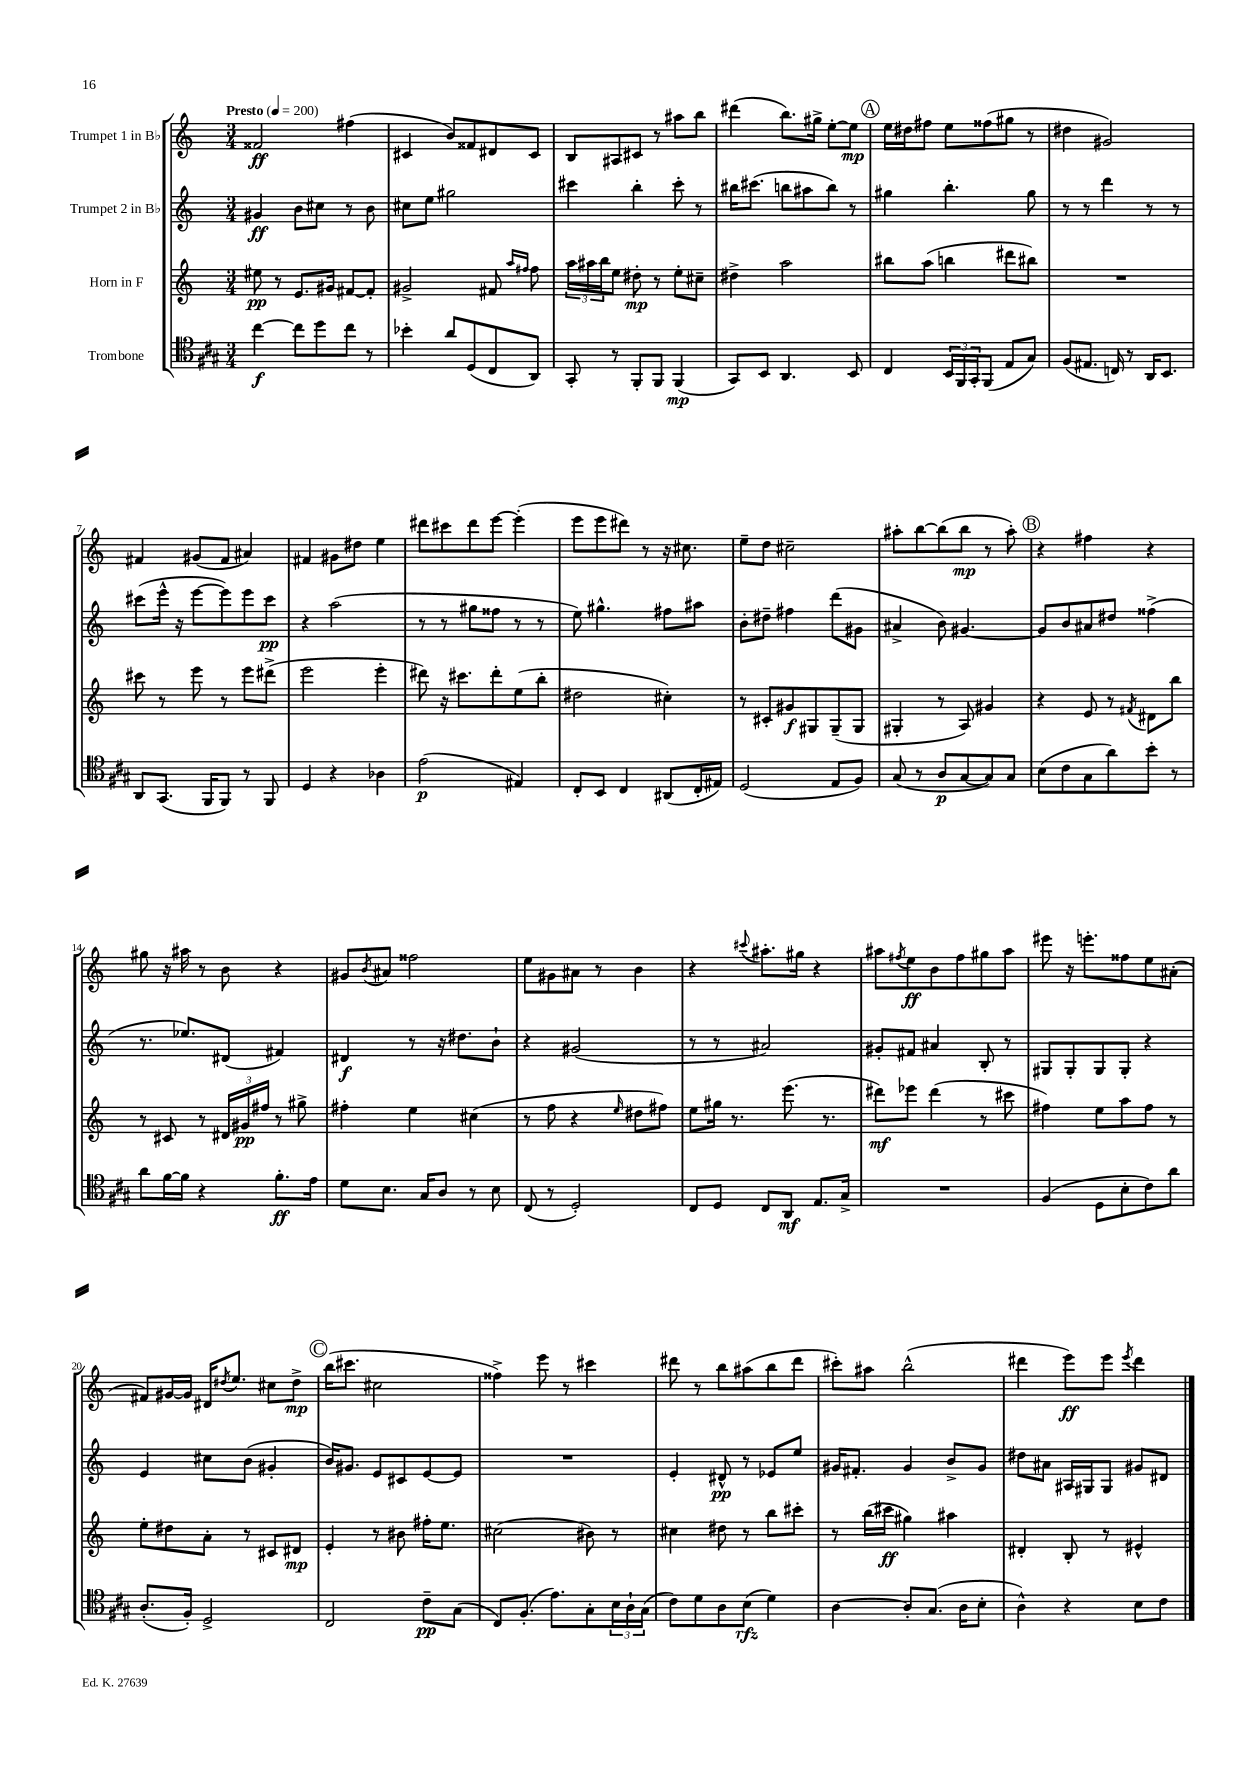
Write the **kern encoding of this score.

**kern	**kern	**kern	**kern
*staff4	*staff3	*staff2	*staff1
*clefC4	*clefG2	*clefG2	*clefG2
*k[f#c#g#]	*k[]	*k[]	*k[]
*M3/4	*M3/4	*M3/4	*M3/4
*MM200	*MM200	*MM200	*MM200
[4cc#	8ee#	4g#	2f##
.	8r	.	.
8cc#]	8.e	8b	.
8dd	.	8cc#	.
.	16g#	.	.
8cc#	[8f#	8r	(4ff#
8r	8f#']	8b	.
=	=	=	=
4b-'	2g#^	8cc#	4c#
.	.	8ee	.
8a	.	2gg#	8b)
(8D	.	.	8f##
8C#	8f#	.	8d#
.	16qqaa	.	.
.	16qqff#	.	.
8AA)	8ff#	.	8c#
=	=	=	=
8GG#'	24aa	4ccc#	8B
.	24aa#	.	.
.	24bb	.	.
8r	8ee	.	8A#
8FF#'	8dd#'	4bb'	8c#
8FF#	8r	.	8r
(4FF#	8ee'	8ccc#'	8aa#
.	8cc#~	8r	8bb
=	=	=	=
8GG#)	4dd#^	16bb#	(4ddd#
.	.	(8.ccc#	.
8BB	.	.	.
4.AA	2aa	8bb	8.bb)
.	.	8aa#	.
.	.	.	16gg#^
.	.	8bb)	[8ee'
8BB	.	8r	8ee]
=	=	=	=
4C#	8bb#	4gg#	16ee
.	.	.	16dd#
.	(8aa	.	8ff#
24BB	4bb	4.bb'	8ee
24FF#	.	.	.
24GG#'	.	.	.
(8FF#	.	.	(8ff##
8E	8ddd#	.	8gg#
8G#)	8bb#)	8gg#	8r
=	=	=	=
(8F#	2.r	8r	4dd#
8.E#	.	8r	.
.	.	4ddd	2g#)
16C)	.	.	.
8r	.	.	.
16AA	.	8r	.
8.BB	.	.	.
.	.	8r	.
=	=	=	=
8AA	8ccc#	(8ccc#	4f#
(8.GG#	8r	16eee^^	.
.	.	16r	.
.	8eee	[8eee	(8g#
16FF#	.	.	.
8FF#)	8r	8eee])	8f#
8r	8eee	8eee	4a#)
8FF#	(8ddd#^	8ccc#	.
=	=	=	=
4D	2eee	4r	4f#
4r	.	(2aa	8g#
.	.	.	8dd#
4A-	4eee'	.	4ee
=	=	=	=
(2e	8ddd#)	8r	8ddd#
.	16r	8r	8ccc#
.	8.ccc#	.	.
.	.	8gg#	8ddd#
.	8ddd#'	8ff##	[8eee
4E#)	(8ee	8r	(4eee']
.	8bb'	8r	.
=	=	=	=
8C#'	2dd#	8ee)	8eee
8BB	.	4.gg#^^	8eee
4C#	.	.	8ddd#)
.	.	.	8r
(8AA#	4cc#')	8ff#	16r
.	.	.	8.cc#
16C#'	.	8aa#	.
16E#)	.	.	.
=	=	=	=
(2D	8r	8b'	8ee~
.	8c#'	8dd#~	8dd
.	8g#	4ff#	2cc#~
.	8G#	.	.
8E	(8G#~	(8ddd	.
8F#)	8G#	8g#	.
=	=	=	=
(8G#	4G#'	4a#^	8aa#'
8r	.	.	[8bb
8A	8r	8b)	(8bb]
[8G#	8A)	[4.g#	8bb
8G#])	4g#	.	8r
8G#	.	.	8aa#')
=	=	=	=
(8B	4r	8g#]	4r
8c#	.	8b	.
8G#	8e	8a#	4ff#
8a)	8r	8dd#	.
.	8qf#	.	.
8b'	8d#	(4ff##^	4r
8r	8bb	.	.
=	=	=	=
8a	8r	8.r	8gg#
[16f#	8c#	.	16r
16f#]	.	8.ee-)	16aa#
4r	8r	.	8r
.	24d#	(8d#	8b
.	24g#	.	.
.	24ff#	.	.
8.f#'	8r	4f#)	4r
.	8gg#^	.	.
16e	.	.	.
=	=	=	=
8d	4ff#'	4d#	8g#
.	.	.	8qb
8.B	.	.	8a#
.	4ee	8r	2ff##
16G#	.	.	.
8A	.	16r	.
.	.	8.dd#	.
8r	(4cc#	.	.
8B	.	8b`	.
=	=	=	=
(8C#	8r	4r	8ee
8r	8ff	.	8g#
2D')	4r	(2g#	8a#
.	.	.	8r
.	16qqee	.	.
.	8dd#	.	4b
.	8ff#)	.	.
=	=	=	=
8C#	8ee	8r	4r
8D	16gg#	8r	.
.	8.r	.	.
.	.	.	8qqccc#
8C#	.	2a#)	8.aa#'
8AA	(8.eee	.	.
.	.	.	16gg#
8.E	.	.	4r
.	8.r	.	.
16G#^	.	.	.
=	=	=	=
2.r	8ddd#)	8g#'	8aa#
.	.	.	8qff#
.	8eee-	8f#	8ee
.	(4ddd#	4a#	8b
.	.	.	8ff#
.	8r	8B'	8gg#
.	8ccc#	8r	8aa#
=	=	=	=
(4F#	4ff#)	8G#	8eee#
.	.	8G#'	16r
.	.	.	8.eee'
8D	8ee	8G#	.
8B'	8aa	8G#'	8ff##
8c#)	8ff#	4r	8ee
8a	8r	.	(8a#'
=	=	=	=
(8.A'	8ee'	4e	8f#)
.	8dd#	.	[16g#
16F#')	.	.	16g#]
2D^	8a'	8cc#	16d#
.	.	.	8qdd#
.	.	.	8.ee
.	8r	(8b	.
.	8c#	4g#'	8cc#
.	8d#	.	8dd#^
=	=	=	=
2C#	4e'	16b)	(16bb
.	.	8.g#	8.ccc#
.	8r	8e	2cc#
.	8b#	8c#	.
8c#~	16ff#'	[8e	.
.	8.ee	.	.
(8G#	.	8e]	.
=	=	=	=
8C#)	(2cc#	2.r	4ff##^)
(8.F#'	.	.	.
.	.	.	8eee
8.e)	.	.	.
.	.	.	8r
8G#'	8b#)	.	4ccc#
24B	8r	.	.
24A`	.	.	.
(24G#	.	.	.
=	=	=	=
8c#)	4cc#	4e'	8ddd#
8d	.	.	8r
8A	8dd#	8d#^^	8bb
(8B	8r	8r	(8aa#
4d)	8bb	8e-	8bb
.	8ccc#'	8ee	8ddd#
=	=	=	=
[4A	8r	16g#	8ccc#')
.	.	8.f#'	.
.	(16bb	.	8aa#
.	16ccc#	.	.
8A']	4gg#)	4g#	(2bb^^
(8.G#	.	.	.
.	4aa#	8b^	.
16A	.	.	.
8B'	.	8g#	.
=	=	=	=
4A^^)	4d#'	8dd#	4ddd#
.	.	8a#	.
4r	8B'	16A#	8eee)
.	.	16G#	.
.	8r	8G#	8eee
.	.	.	8qeee
8B	4e#^^	8g#	4ddd#
8c#	.	8d#	.
==	==	==	==
*-	*-	*-	*-
